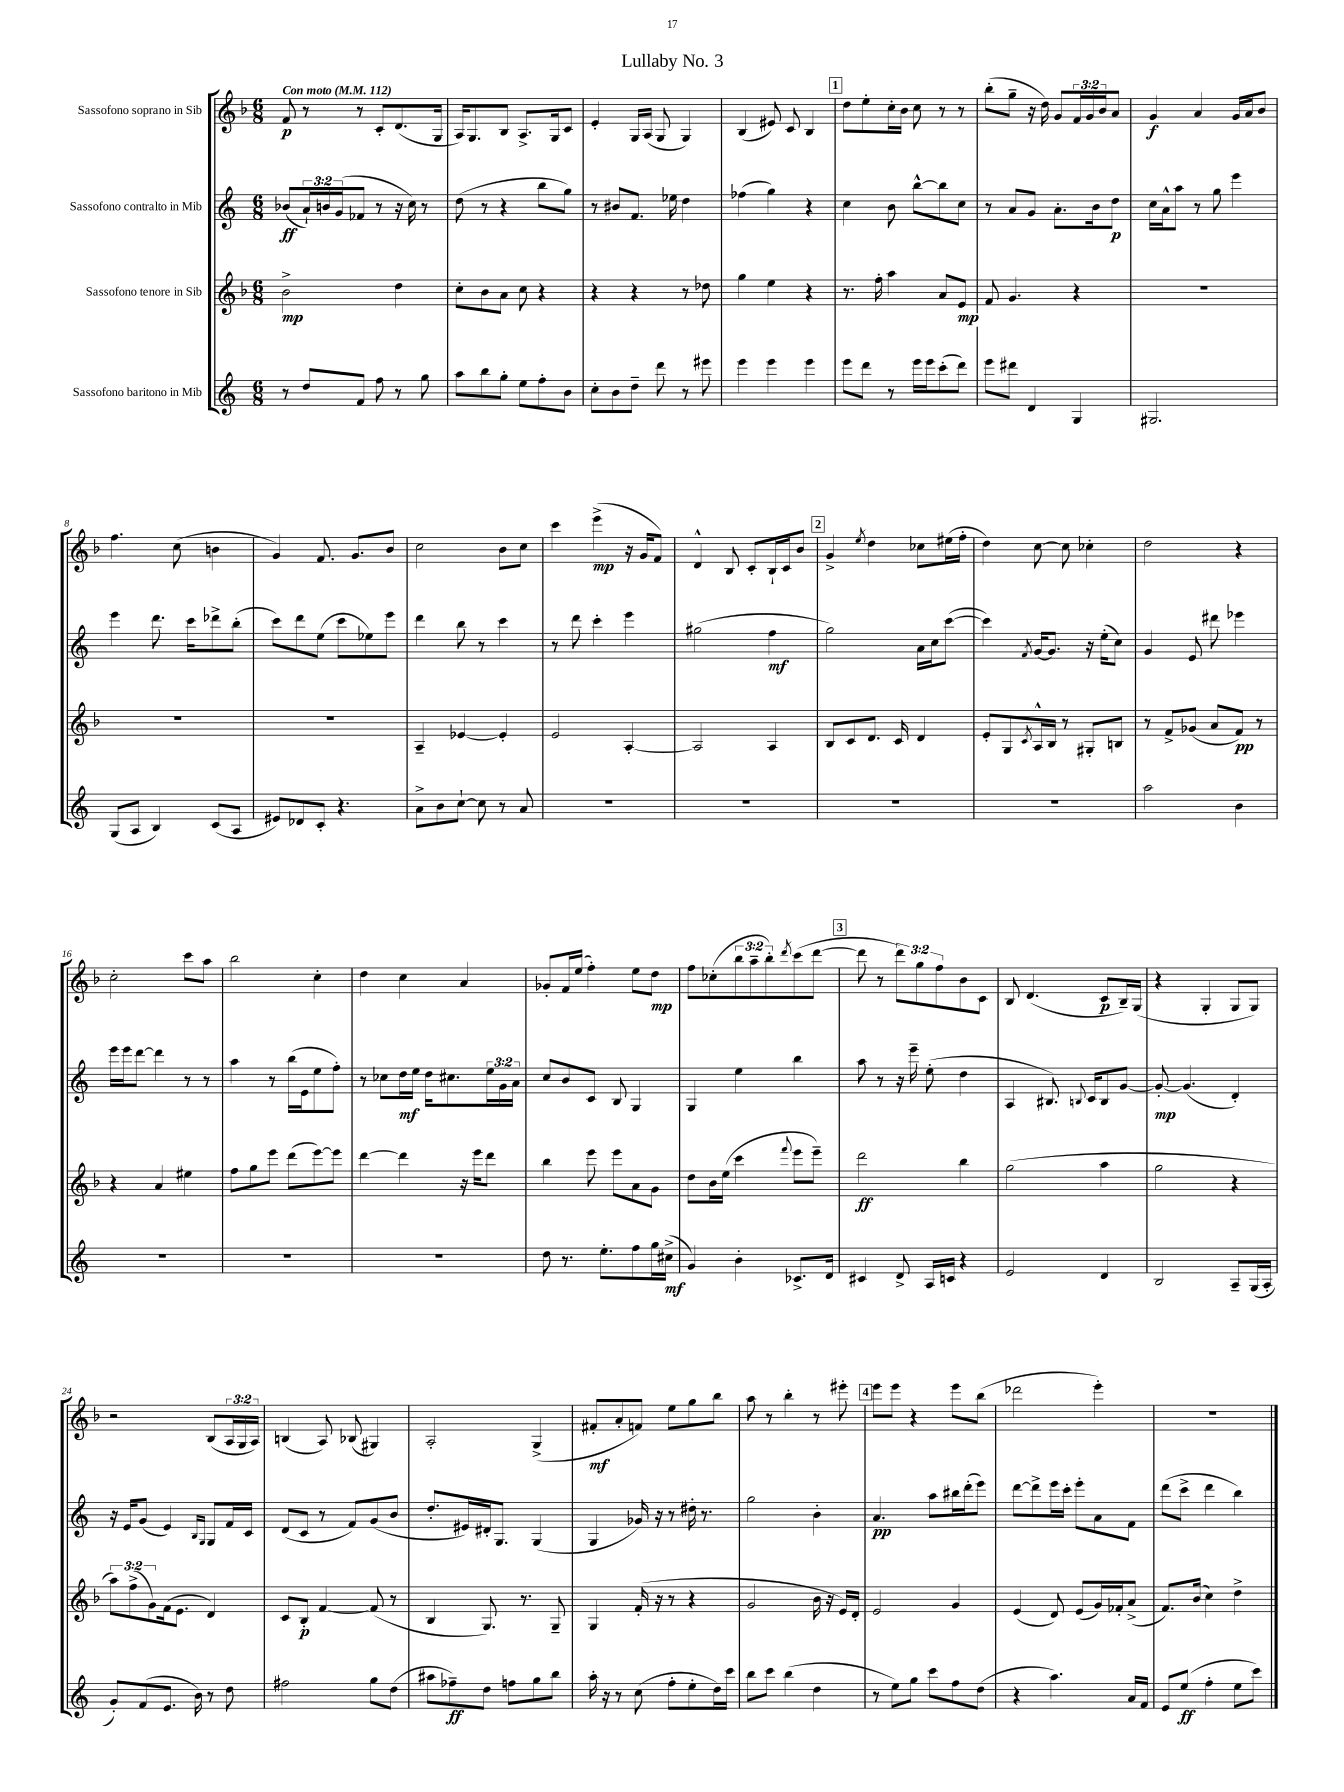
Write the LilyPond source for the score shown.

\header { title = "Lullaby No. 3" }
<<
\new StaffGroup <<
\new Staff = "s0" \with { instrumentName = "Sassofono soprano in Sib" } {
    \clef treble \key f \major \numericTimeSignature \time 6/8 \override Staff.TupletNumber.text = #tuplet-number::calc-fraction-text \tempo "Con moto" 4 = 112
    f'8\p r8 r8 c'8-. d'8.( g16 |
    a16) g8. bes8 a8.-> g16 c'8 |
    e'4-. g16 a16( g8 g4) |
    bes4( eis'8) c'8 bes4 |
    \mark \markup { \box "1" } d''8 e''8-. c''16-. bes'16 c''8 r8 r8 |
    bes''8-.( g''8-- r16 d''16) g'8 \tuplet 3/2 { f'16 g'16 bes'16 } a'8 |
    g'4\f a'4 g'16 a'16 bes'8 |
    f''4. c''8( b'4 |
    g'4) f'8. g'8. bes'8 |
    c''2 bes'8 c''8 |
    c'''4 e'''4->\mp( r16 g'16 f'8) |
    d'4-^ bes8 c'8-. bes16-! c'16 bes'8 |
    \mark \markup { \box "2" } g'4-> \acciaccatura { e''8 } d''4 ces''8 eis''16( f''16-. |
    d''4) c''8~ c''8 ces''4-. |
    d''2 r4 |
    c''2-. c'''8 a''8 |
    bes''2 c''4-. |
    d''4 c''4 a'4 |
    ges'8-. f'16 e''16( f''4-.) e''8 d''8\mp |
    f''8 ces''8-.( \tuplet 3/2 { bes''8 a''8-- bes''8-.) } \acciaccatura { d'''8 } c'''8( d'''8~ |
    \mark \markup { \box "3" } d'''8 r8 \tuplet 3/2 { d'''8) g''8 f''8 } bes'8 c'8 |
    bes8 d'4.( c'8\p bes16--) g16( |
    r4 g4-. g8 g8) |
    r2 bes8( \tuplet 3/2 { a16 g16 a16) } |
    b4( a8) bes8( gis4) |
    a2-. g4->( |
    fis'8-.\mf a'8-. f'8) e''8 g''8 bes''8 |
    a''8 r8 bes''4-. r8 eis'''8-. |
    \mark \markup { \box "4" } e'''8 e'''8 r4 e'''8 bes''8( |
    des'''2 e'''4-.) |
    R2. \bar "|." |
}
\new Staff = "s1" \with { instrumentName = "Sassofono contralto in Mib" } {
    \clef treble \key c \major \numericTimeSignature \time 6/8 \override Staff.TupletNumber.text = #tuplet-number::calc-fraction-text
    bes'8\ff( \tuplet 3/2 { a'16-!) b'16 g'16( } fes'8 r8 r16 c''16) r8 |
    d''8( r8 r4 b''8 g''8) |
    r8 bis'8 f'8. ees''16 d''4 |
    fes''4( g''4) r4 |
    \mark \markup { \box "1" } c''4 b'8 b''8~-^ b''8 c''8 |
    r8 a'8 g'8 a'8.-. b'16 d''8\p |
    c''16 a'16-^ a''8 r8 g''8 e'''4 |
    e'''4 d'''8. c'''16 des'''8-> b''8-.( |
    c'''8) d'''8 e''8( c'''8 ees''8) e'''8 |
    d'''4 b''8 r8 c'''4 |
    r8 d'''8 c'''4-. e'''4 |
    gis''2( f''4\mf |
    \mark \markup { \box "2" } g''2) a'16 c''16 c'''8~( |
    c'''4) \acciaccatura { f'8 } g'16~ g'8. r16 e''16-.( c''8) |
    g'4 e'8 dis'''8 ees'''4 |
    e'''16 e'''16 d'''8~ d'''4 r8 r8 |
    a''4 r8 b''16( e'16 e''8 f''8-.) |
    r8 ces''8 d''16\mf e''16 d''16 cis''8. \tuplet 3/2 { e''16 g'16 a'16 } |
    c''8 b'8 c'8 b8 g4 |
    g4 e''4 b''4 |
    \mark \markup { \box "3" } a''8 r8 r16 e'''16-- e''8-.( d''4 |
    a4 bis8.) \appoggiatura { b8 } c'16 b8 g'8~ |
    g'8~-.\mp g'4.( d'4-.) |
    r16 e'16 g'8( e'4) \grace { b16 g16 } g8 f'16 c'16 |
    d'8( c'8 r8 f'8) g'8( b'8 |
    d''8.-. eis'16) dis'16-. g8. g4( |
    g4 ges'16) r16 r8 dis''16-. r8. |
    g''2 b'4-. |
    \mark \markup { \box "4" } a'4.\pp a''8 bis''16 d'''16-.( e'''8) |
    d'''8~ d'''8-> e'''16 c'''16-. e'''8-. a'8 f'8 |
    d'''8( c'''8-> d'''4 b''4) \bar "|." |
}
\new Staff = "s2" \with { instrumentName = "Sassofono tenore in Sib" } {
    \clef treble \key f \major \numericTimeSignature \time 6/8 \override Staff.TupletNumber.text = #tuplet-number::calc-fraction-text
    bes'2->\mp d''4 |
    c''8-. bes'8 a'8 c''8 r4 |
    r4 r4 r8 des''8 |
    g''4 e''4 r4 |
    \mark \markup { \box "1" } r8. f''16-. a''4 a'8 e'8\mp |
    f'8 g'4. r4 |
    R2. |
    R2. |
    R2. |
    a4-- ees'4~ ees'4-. |
    e'2 a4~-. |
    a2 a4 |
    \mark \markup { \box "2" } bes8 c'8 d'8. c'16 d'4 |
    e'8-. g8 \acciaccatura { c'8 } a16-^ bes16 r8 gis8-. b8 |
    r8 f'8-> ges'8( a'8 f'8\pp) r8 |
    r4 a'4 eis''4 |
    f''8 g''8 e'''8 d'''8( e'''8~) e'''8 |
    d'''4~ d'''4 r16 e'''16 d'''8 |
    bes''4 e'''8 e'''8 a'8 g'8 |
    d''8 bes'16 e''16( c'''4 \appoggiatura { f'''8 } e'''8 e'''8--) |
    \mark \markup { \box "3" } d'''2\ff bes''4 |
    g''2( a''4 |
    g''2 r4 |
    \tuplet 3/2 { a''8) f''8->( g'8) } f'16( e'8. d'4) |
    c'8 bes8-.\p f'4~ f'8( r8 |
    bes4 g8.) r8. g8-- |
    g4 f'16-.( r16 r8 r4 |
    g'2 bes'16 r16 e'16) d'16-. |
    \mark \markup { \box "4" } e'2 g'4 |
    e'4( d'8) e'8( g'16) fes'16-. a'8->( |
    f'8.) bes'16( c''4) d''4-> \bar "|." |
}
\new Staff = "s3" \with { instrumentName = "Sassofono baritono in Mib" } {
    \clef treble \key c \major \numericTimeSignature \time 6/8
    r8 d''8 f'8 f''8 r8 g''8 |
    a''8 b''8 g''8-. e''8 f''8-. b'8 |
    c''8-. b'8 d''8-- d'''8 r8 eis'''8 |
    e'''4 e'''4 e'''4 |
    \mark \markup { \box "1" } e'''8 d'''8 r8 e'''16 e'''16 c'''8-.( d'''8) |
    e'''8 dis'''8 d'4 g4 |
    gis2. |
    g8( a8 b4) c'8( a8 |
    eis'8) des'8 c'8-. r4. |
    a'8-> b'8 c''8~-! c''8 r8 a'8 |
    R2. |
    R2. |
    \mark \markup { \box "2" } R2. |
    R2. |
    a''2 b'4 |
    R2. |
    R2. |
    R2. |
    d''8 r8. e''8.-. f''8 g''16 cis''16->\mf( |
    g'4) b'4-. ces'8.-> d'16 |
    \mark \markup { \box "3" } cis'4 d'8-> a16 c'16 r4 |
    e'2 d'4 |
    b2 a8-- g16( a16-. |
    g'8-.) f'8( e'8. b'16) r8 d''8 |
    fis''2 g''8 d''8( |
    ais''8 fes''8--\ff) d''8 f''8 g''8 b''8 |
    a''16-. r16 r8 c''8( f''8-. e''8-. d''16) c'''16 |
    b''8 c'''8 b''4( d''4 |
    \mark \markup { \box "4" } r8 e''8) g''8 c'''8 f''8 d''8( |
    r4 a''4.) a'16 f'16 |
    e'8 e''8\ff( f''4-. e''8 c'''8) \bar "|." |
}
>>
>>
